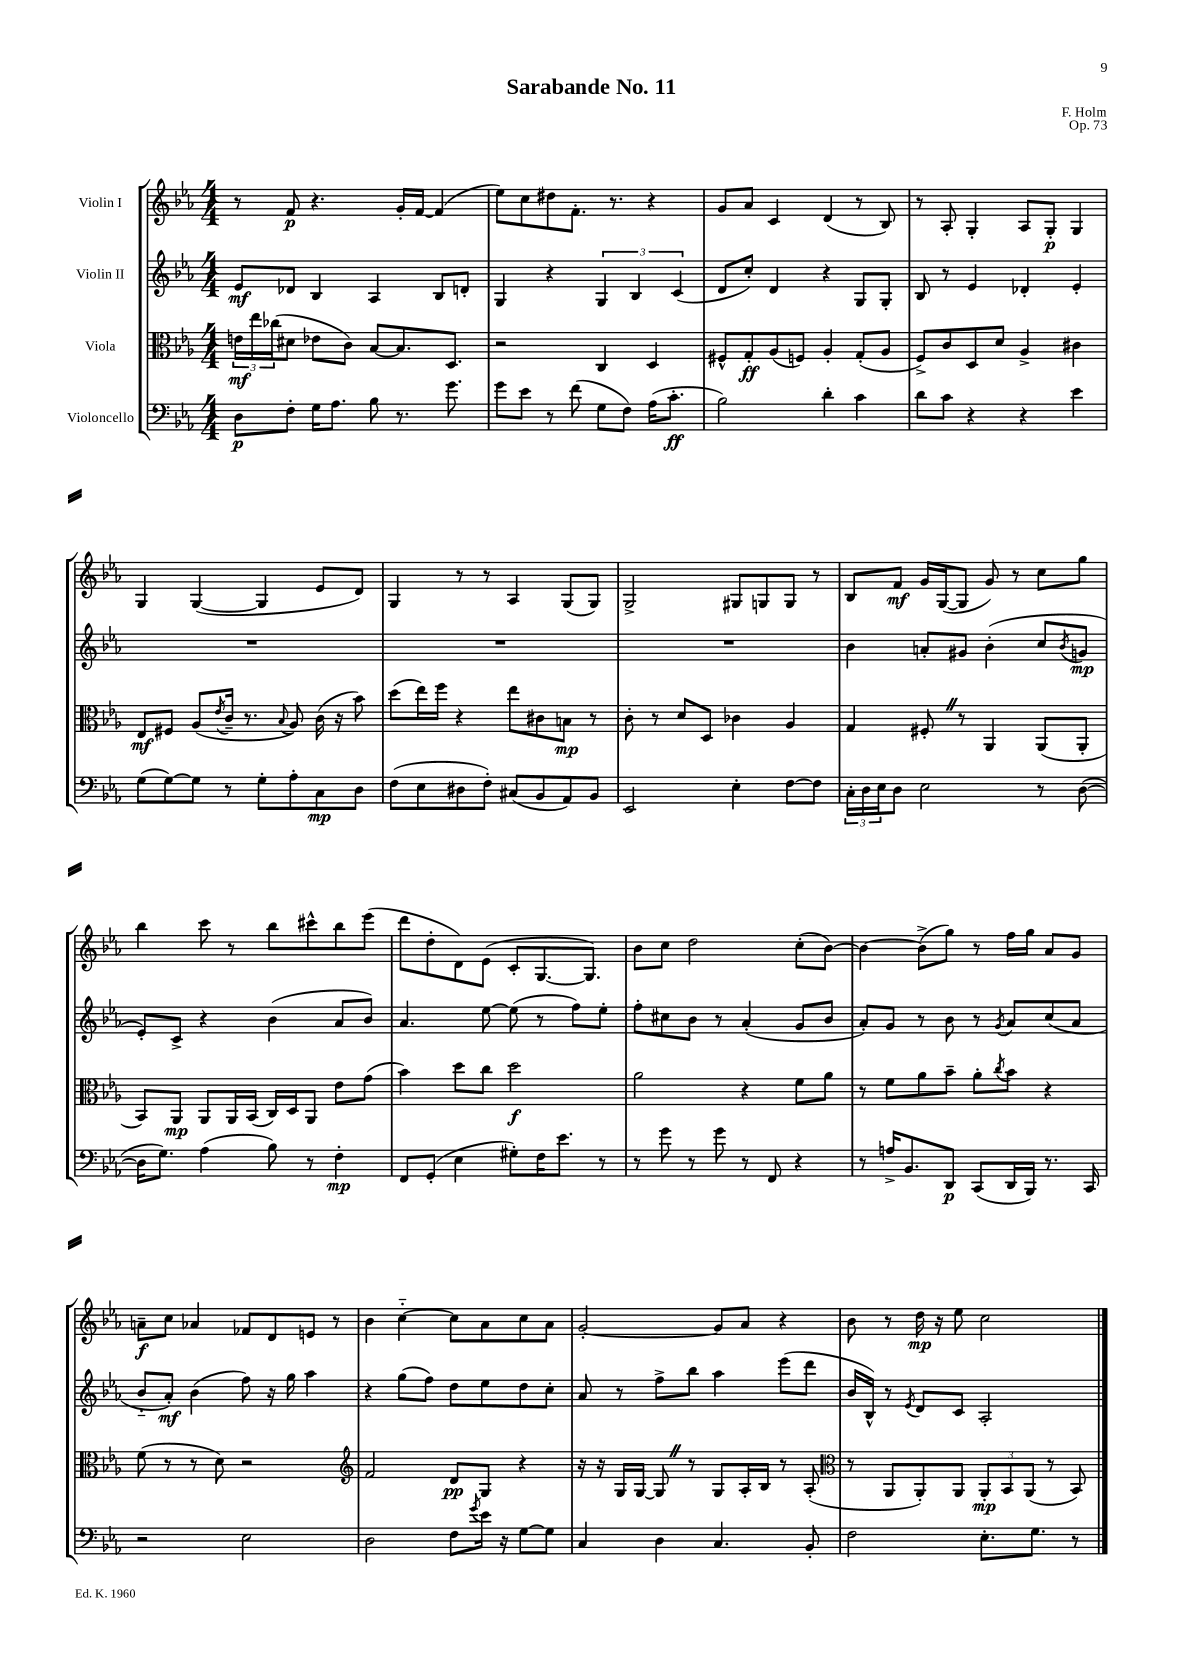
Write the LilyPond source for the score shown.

\header { title = "Sarabande No. 11" composer = "F. Holm" opus = "Op. 73" }
<<
\new StaffGroup <<
\new Staff = "s0" \with { instrumentName = "Violin I" } {
    \clef treble \key ees \major \numericTimeSignature \time 4/4
    r8 f'8\p r4. g'16-. f'16~ f'4( |
    ees''8) c''8 dis''8 f'8.-. r8. r4 |
    g'8 aes'8 c'4 d'4( r8 bes8) |
    r8 aes8-. g4-. aes8 g8-.\p g4 |
    g4 g4~( g4 ees'8 d'8) |
    g4 r8 r8 aes4 g8( g8) |
    g2-> gis8 g8 g8 r8 |
    bes8 f'8\mf g'16 g16~( g8 g'8) r8 c''8 g''8 |
    bes''4 c'''8 r8 bes''8 cis'''8-^ bes''8 ees'''8( |
    d'''8 d''8-. d'8) ees'8( c'8-. g8.~ g8.) |
    bes'8 c''8 d''2 c''8-.( bes'8~) |
    bes'4~ bes'8->( g''8) r8 f''16 g''16 aes'8 g'8 |
    a'8--\f c''8 aes'4 fes'8 d'8 e'8 r8 |
    bes'4 c''4~-_ c''8 aes'8 c''8 aes'8 |
    g'2~-. g'8 aes'8 r4 |
    bes'8 r8 d''16\mp r16 ees''8 c''2 \bar "|." |
}
\new Staff = "s1" \with { instrumentName = "Violin II" } {
    \clef treble \key ees \major \numericTimeSignature \time 4/4
    ees'8\mf des'8 bes4 aes4 bes8 d'8-. |
    g4 r4 \tuplet 3/2 { g4 bes4 c'4( } |
    d'8 c''8-.) d'4 r4 g8 g8-. |
    bes8 r8 ees'4 des'4-. ees'4-. |
    R1 |
    R1 |
    R1 |
    bes'4 a'8-. gis'8 bes'4-.( c''8 \acciaccatura { bes'8 } g'8\mp |
    ees'8-.) c'8-> r4 bes'4( aes'8 bes'8) |
    aes'4. ees''8~ ees''8( r8 f''8) ees''8-. |
    f''8-. cis''8 bes'8 r8 aes'4-.( g'8 bes'8 |
    aes'8-.) g'8 r8 bes'8 r8 \acciaccatura { g'8 } aes'8 c''8( aes'8 |
    bes'8-_ aes'8-.\mf) bes'4( f''8) r16 g''16 aes''4 |
    r4 g''8( f''8) d''8 ees''8 d''8 c''8-. |
    aes'8 r8 f''8-> bes''8 aes''4 ees'''8( d'''8 |
    bes'16 bes16-^) r8 \acciaccatura { ees'8 } d'8 c'8 aes2-. \bar "|." |
}
\new Staff = "s2" \with { instrumentName = "Viola" } {
    \clef alto \key ees \major \numericTimeSignature \time 4/4
    \tuplet 3/2 { e'16\mf ees''16 ces''16( } dis'8 ees'8 c'8) bes8~ bes8. d8. |
    r2 c4 d4 |
    fis8-^ g8-.\ff aes8( f8) aes4-. g8-.( aes8 |
    f8->) c'8 d8 d'8 aes4-> cis'4 |
    ees8\mf fis8 aes8( \acciaccatura { ees'8 } c'16-- r8. \appoggiatura { bes8 } aes8) c'16( r16 bes'8) |
    d''8( ees''16) f''16 r4 ees''8 cis'8 b8\mp r8 |
    c'8-. r8 d'8 d8 ces'4 aes4 |
    g4 fis8-. \once \override BreathingSign.text = \markup { \musicglyph "scripts.caesura.straight" } \breathe r8 aes,4 aes,8( aes,8-. |
    bes,8) aes,8\mp aes,8 aes,16 bes,16( c16) d16 aes,8 ees'8 g'8( |
    bes'4) d''8 c''8 d''2\f |
    aes'2 r4 f'8 aes'8 |
    r8 f'8 aes'8 bes'8-- aes'8-. \acciaccatura { c''8 } bes'8 r4 |
    f'8( r8 r8 d'8) r2 |
    \clef treble f'2 d'8\pp g8 r4 |
    r16 r16 g16 g16~ g8 \once \override BreathingSign.text = \markup { \musicglyph "scripts.caesura.straight" } \breathe r8 g8 aes16-. bes16 r8 aes8-.( |
    \clef alto r8 aes,8 aes,8-.) aes,8 \tuplet 3/2 { aes,8-.\mp bes,8 aes,8( } r8 bes,8) \bar "|." |
}
\new Staff = "s3" \with { instrumentName = "Violoncello" } {
    \clef bass \key ees \major \numericTimeSignature \time 4/4
    d8\p f8-. g16 aes8. bes8 r8. g'8. |
    g'8 ees'8 r8 f'8( g8 f8) aes16( c'8.-.\ff |
    bes2) d'4-. c'4 |
    d'8 c'8 r4 r4 ees'4 |
    g8( g8~) g8 r8 g8-. aes8-. c8\mp d8 |
    f8( ees8 dis8 f8-.) cis8( bes,8 aes,8) bes,8 |
    ees,2 ees4-. f8~ f8 |
    \tuplet 3/2 { c16-. d16 ees16 } d8 ees2 r8 d8~( |
    d16 g8.) aes4( bes8) r8 f4-.\mp |
    f,8 g,8-.( ees4 gis8-.) f16 ees'8. r8 |
    r8 g'8 r8 g'8 r8 f,8 r4 |
    r8 a16-> bes,8. d,8\p c,8( d,16 bes,,16) r8. c,16 |
    r2 ees2 |
    d2 f8 \acciaccatura { g'8 } ees'16 r16 g8~ g8 |
    c4 d4 c4. bes,8-. |
    f2 ees8.-. g8. r8 \bar "|." |
}
>>
>>
\layout { \context { \Score \remove "Bar_number_engraver" } }
